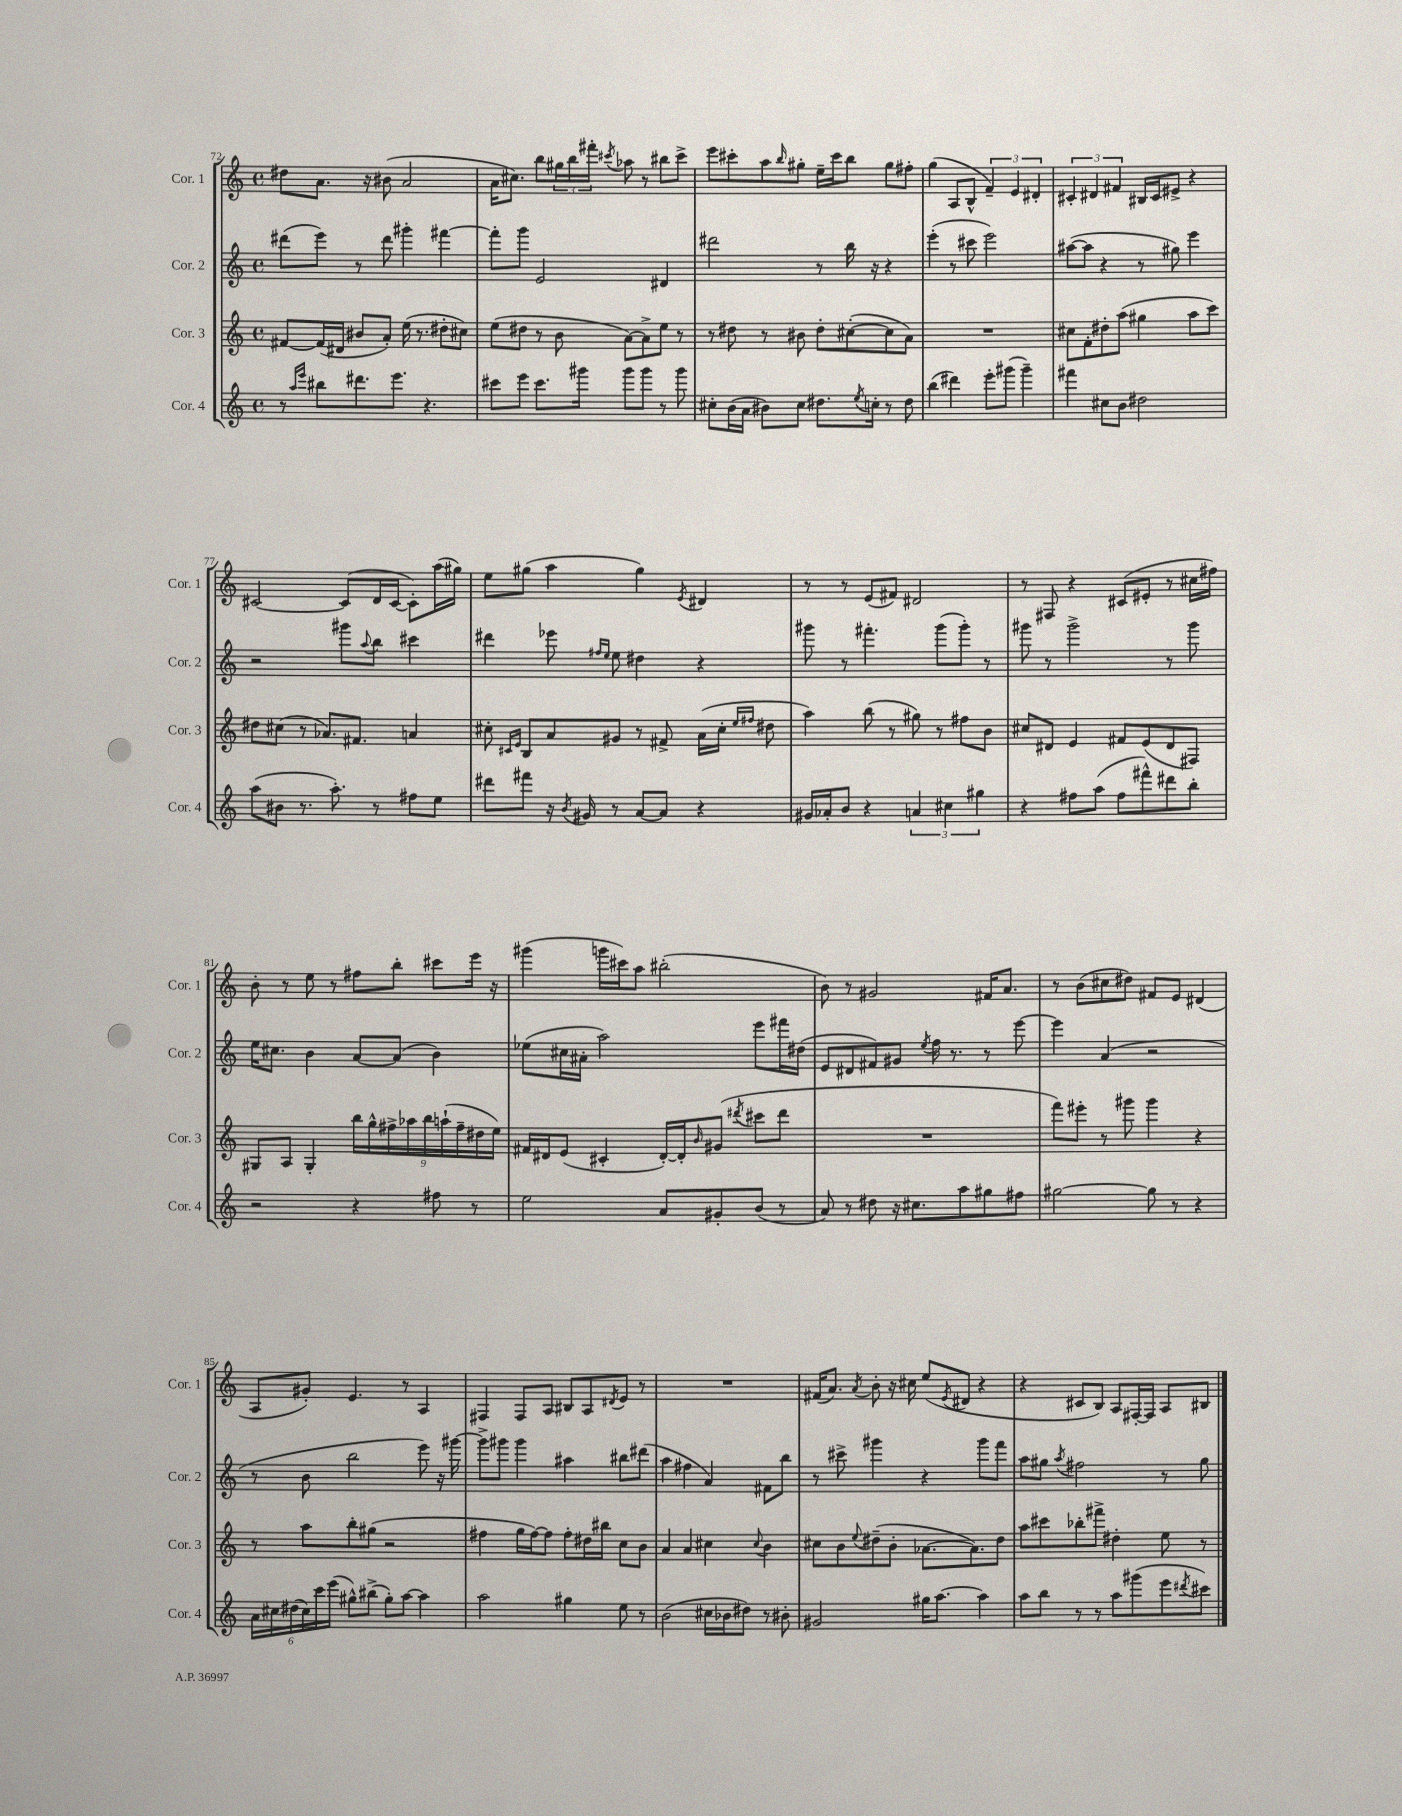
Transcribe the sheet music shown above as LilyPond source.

<<
\new StaffGroup <<
\new Staff = "s0" \with { instrumentName = "Cor. 1" shortInstrumentName = "Cor. 1" } {
    \clef treble \key c \major \defaultTimeSignature \time 4/4
    dis''8 a'8. r16 bis'8( a'2 |
    a'16 cis''8.) b''8 \tuplet 3/2 { gis''16 b''16 fis'''16-. } \acciaccatura { cis'''8 } aes''8 r8 bis''8 cis'''8-> |
    e'''8 cis'''8-. a''8 \grace { b''16 } gis''8-. e''16-- cis'''16 b''8 gis''8 fis''8-. |
    g''4( a8 b8-^ \tuplet 3/2 { f'4--) e'4 dis'4-. } |
    \tuplet 3/2 { cis'4-. dis'4 fis'4 } bis16 cis'16 eis'8-> r4 |
    cis'2~ cis'8( d'16 cis'16~ cis'8-.) a''16( gis''16) |
    e''8 gis''8( a''4 gis''4) \acciaccatura { e'8 } dis'4 |
    r8 r8 e'8( fis'8) dis'2 |
    r8 fis8 r4 cis'8( eis'8-. r8 cis''16 fis''16) |
    b'8-. r8 e''8 r8 fis''8 b''8-. cis'''8 e'''16 r16 |
    gis'''4( g'''16 cis'''16) a''8 bis''2-.( |
    b'8) r8 gis'2 fis'16 a'8. |
    r8 b'8( cis''8 dis''8) fis'8 e'8 dis'4( |
    a8 gis'8-.) e'4. r8 a4 |
    fis4 fis8 a8 bis8 a8 \acciaccatura { dis'8 } e'8 r8 |
    R1 |
    fis'16( a'8.) \acciaccatura { a'8 } b'8-. r16 cis''16 e''8( \acciaccatura { e'8 } dis'8 r4 |
    r4 cis'8 b8) a8 fis16~-. fis16 a8 bis8 \bar "|." |
}
\new Staff = "s1" \with { instrumentName = "Cor. 2" shortInstrumentName = "Cor. 2" } {
    \clef treble \key c \major \defaultTimeSignature \time 4/4
    dis'''8( e'''8) r8 dis'''8 gis'''4-. fis'''4~ |
    fis'''8-. g'''8 e'2 dis'4 |
    dis'''2 r8 b''16 r16 r4 |
    e'''4-.( r8 cis'''8 e'''2) |
    ais''8~( ais''8 r4 r8 gis''8) e'''4 |
    r2 gis'''8 \appoggiatura { a''8 } b''8 cis'''4 |
    dis'''4 ees'''8 \grace { fis''16 e''16 } e''8 dis''4 r4 |
    gis'''8 r8 fis'''4.-. gis'''8( gis'''8-.) r8 |
    gis'''8 r8 gis'''2-> r8 gis'''8 |
    e''16 cis''8. b'4 a'8~ a'8( b'4) |
    ees''8( cis''16 ais'16-. a''2) e'''8 fis'''16 dis''16( |
    e'8 dis'8 fis'8) gis'8 \acciaccatura { e''8 } f''16 r8. r8 e'''8~ |
    e'''4 a'4( r2 |
    r8 b'8 b''2 e'''8) r16 gis'''16~ |
    gis'''8-> gis'''8 gis'''4 ais''4 bis''8 dis'''8( |
    a''4 fis''4 a'4) fis'8 b''8 |
    r8 cis'''8-> gis'''4 r4 gis'''8 f'''8 |
    a''8 gis''8 \acciaccatura { a''8 } fis''2 r8 gis''8 \bar "|." |
}
\new Staff = "s2" \with { instrumentName = "Cor. 3" shortInstrumentName = "Cor. 3" } {
    \clef treble \key c \major \defaultTimeSignature \time 4/4
    fis'8~ fis'16( dis'16 bis'8 a'8-.) e''16( r8. dis''8-. cis''8) |
    e''8( dis''8 r8 b'8 a'8~) a'8-> e''8 r8 |
    r8 dis''8 r8 bis'8 dis''8-. cis''8~-.( cis''8 a'8) |
    R1 |
    cis''8 f'8-. dis''8-. a''8( gis''4 a''8 c'''8) |
    dis''8 cis''8( r8 aes'8.) fis'8. a'4 |
    cis''8-. \grace { cis'16 e'16 } b8 a'8 gis'8 r8 fis'8-> a'16( cis''16-. \grace { e''16 fis''16 } dis''8 |
    a''4) b''8( r8 gis''8) r8 fis''8 b'8 |
    cis''8 dis'8 e'4 fis'8 e'8( dis'8 fis8) |
    gis8 a8 gis4-. \tuplet 9/8 { b''16 g''16-^ fis''16-> aes''16 b''16 a''16-!( fis''16-- dis''16 e''16) } |
    fis'16 dis'16 e'8( cis'4-. dis'16~-.) dis'16-. \grace { b'16 } gis'8( \acciaccatura { dis'''8 } cis'''8 dis'''8 |
    R1 |
    f'''8) eis'''8-. r8 gis'''8 gis'''4 r4 |
    r8 a''8 b''8-. gis''8( r2 |
    fis''4 g''16 fis''16~) fis''8 fis''8-. dis''16 bis''16 c''8 b'8 |
    a'4 a'4 cis''4 \appoggiatura { cis''8 } b'4 |
    cis''8 b'8 \appoggiatura { e''8 } dis''8--( b'8-. aes'8.~ aes'8.) dis''8 |
    a''8 cis'''8 bes''8-. fis'''8-> dis''4-. e''8 r8 \bar "|." |
}
\new Staff = "s3" \with { instrumentName = "Cor. 4" shortInstrumentName = "Cor. 4" } {
    \clef treble \key c \major \defaultTimeSignature \time 4/4
    r8 \grace { a''16 e'''16 } bis''8 dis'''8. e'''8. r4. |
    cis'''8 e'''8 cis'''8. gis'''16 gis'''8 gis'''8 r8 gis'''8 |
    cis''8-. b'16( a'16 bis'8) cis''8 dis''8. \acciaccatura { e''8 } c''16-. r8 dis''8 |
    b''4( dis'''4) e'''8-. gis'''8( gis'''4--) |
    fis'''4 cis''8 b'8 dis''2 |
    a''8( bis'8 r8. a''8.-.) r8 fis''8 e''8 |
    dis'''8 fis'''8 r16 \acciaccatura { b'8 } gis'16 r8 a'8~ a'8 r4 |
    gis'16 aes'16-. b'8 r4 \tuplet 3/2 { a'4 cis''4 gis''4 } |
    r4 fis''8 a''8( fis''8 fis'''8-^) dis'''8 b''8-. |
    r2 r4 fis''8 r8 |
    e''2 a'8 gis'8-. b'8( r8 |
    a'8) r8 dis''8 r16 cis''8. a''8 gis''8 fis''8 |
    gis''2~ gis''8 r8 r4 |
    \tuplet 6/4 { a'16 cis''16 dis''16( cis''16) c'''16 e'''16( } gis''8-^) bis''8->( gis''8-.) a''8~ a''4 |
    a''2 gis''4 e''8 r8 |
    b'2( cis''16 bes'16 dis''8) r8 bis'8-. |
    gis'2 gis''16 a''8.~ a''4 |
    a''8 b''8 r8 r8 a''8 gis'''8( e'''8 \acciaccatura { dis'''8 } cis'''8) \bar "|." |
}
>>
>>
\layout { \context { \Score currentBarNumber = #72 } }
